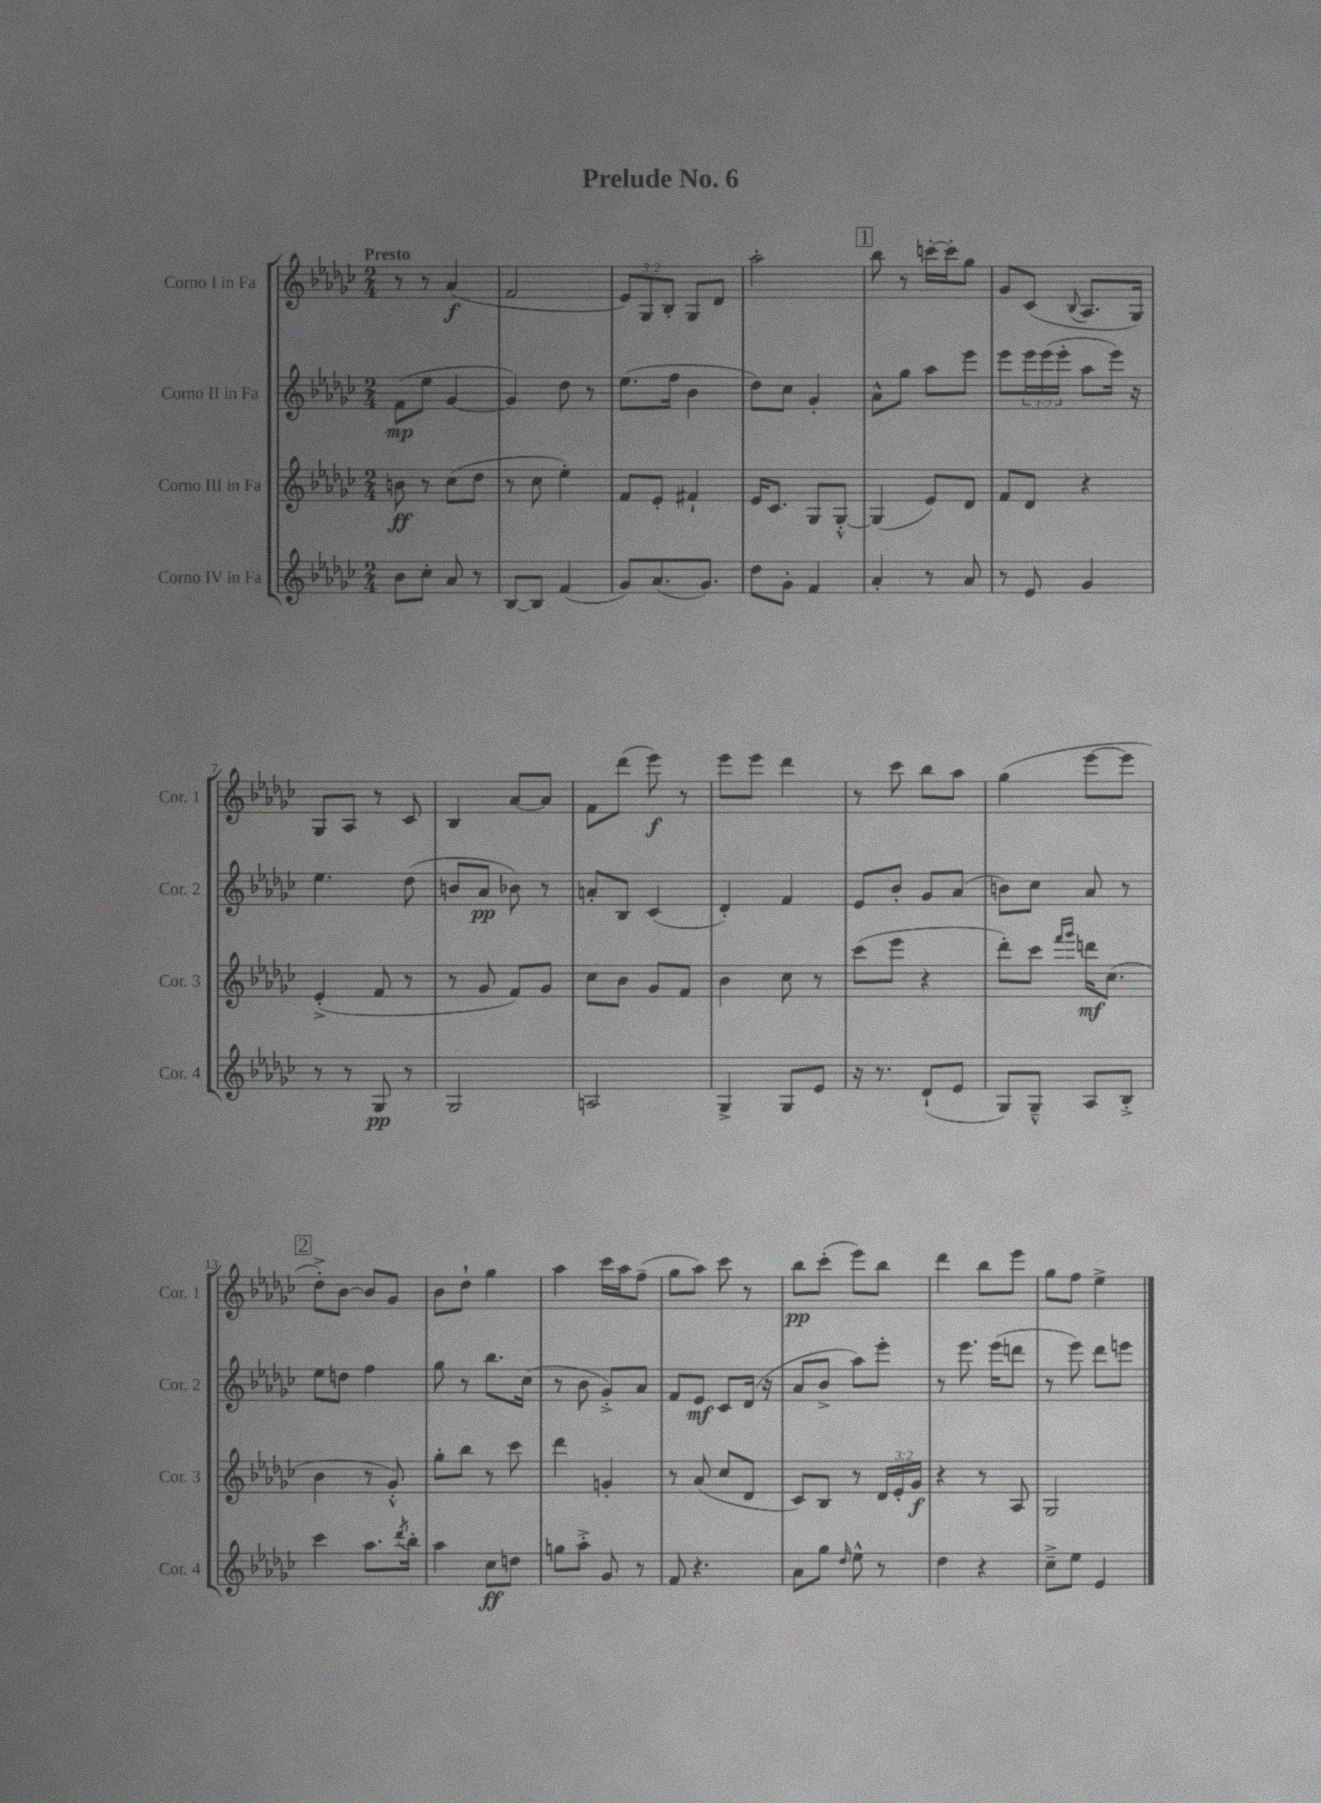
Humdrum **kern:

**kern	**dynam	**kern	**dynam	**kern	**dynam	**kern	**dynam
*part4	*part4	*part3	*part3	*part2	*part2	*part1	*part1
*staff4	*staff4	*staff3	*staff3	*staff2	*staff2	*staff1	*staff1
*I"Corno IV in Fa	*	*I"Corno III in Fa	*	*I"Corno II in Fa	*	*I"Corno I in Fa	*
*I'Cor. 4	*	*I'Cor. 3	*	*I'Cor. 2	*	*I'Cor. 1	*
*clefG2	*	*clefG2	*	*clefG2	*	*clefG2	*
*k[b-e-a-d-g-c-]	*	*k[b-e-a-d-g-c-]	*	*k[b-e-a-d-g-c-]	*	*k[b-e-a-d-g-c-]	*
*M2/4	*	*M2/4	*	*M2/4	*	*M2/4	*
=1	=1	=1	=1	=1	=1	=1	=1
!	!	!	!	!	!	!LO:TX:a:B:t=Presto	!
8b-\L	.	8bn\	ff	(8f\L	mp	8r	.
8cc-'\J	.	8r	.	8ee-\J	.	8r	.
8a-/	.	(8cc-\L	.	[4g-/	.	(4a-/	f
8r	.	8dd-\J	.	.	.	.	.
=2	=2	=2	=2	=2	=2	=2	=2
[8B-/L	.	8r	.	4g-/])	.	2f/	.
8B-/J]	.	8cc-\	.	.	.	.	.
(4f/	.	4ee-'\)	.	8dd-\	.	.	.
.	.	.	.	8r	.	.	.
=3	=3	=3	=3	=3	=3	=3	=3
8g-/L)	.	8f/L	.	(8.ee-\L	.	12e-/L)	.
.	.	.	.	.	.	12G-/	.
(8.a-/	.	8e-'/J	.	.	.	.	.
.	.	.	.	.	.	12B-'/J	.
.	.	.	.	16ff\Jk	.	.	.
.	.	4f#X`/	.	4b-\	.	8G-/L	.
8.g-/J)	.	.	.	.	.	.	.
.	.	.	.	.	.	8d-/J	.
=4	=4	=4	=4	=4	=4	=4	=4
8dd-\L	.	16e-/KL	.	8dd-\L)	.	2aa-'\	.
.	.	8.c-/J	.	.	.	.	.
8g-'\J	.	.	.	8cc-\J	.	.	.
4f/	.	8G-/L	.	4g-'/	.	.	.
.	.	[8G-'^^/J	.	.	.	.	.
!!LO:REH:place=s1:t=1
=5	=5	=5	=5	=5	=5	=5	=5
4a-'/	.	(4G-/]	.	8a-^^\L	.	8bb-\	.
.	.	.	.	8gg-\J	.	8r	.
8r	.	8e-/L)	.	8aa-\L	.	[16cccn'\LL	.
.	.	.	.	.	.	16ccc'\J]	.
8a-/	.	8d-/J	.	8eee-\J	.	8gg-\J	.
=6	=6	=6	=6	=6	=6	=6	=6
8r	.	8f/L	.	8eee-\L	.	8g-/L	.
8e-/	.	8d-/J	.	24eee-\L	.	(8c-/J	.
.	.	.	.	(24eee-\	.	.	.
.	.	.	.	24eee-'\JJ	.	.	.
.	.	.	.	.	.	8qqB-/	.
4g-/	.	4r	.	8aa-\L	.	8.A-/L	.
.	.	.	.	16eee-\Jk)	.	.	.
.	.	.	.	16r	.	16G-/Jk)	.
!!LO:LB:g=z
=7	=7	=7	=7	=7	=7	=7	=7
8r	.	(4e-'^/	.	4.ee-\	.	8G-/L	.
8r	.	.	.	.	.	8A-/J	.
8G-/	pp	8f/	.	.	.	8r	.
8r	.	8r	.	(8dd-\	.	8c-/	.
=8	=8	=8	=8	=8	=8	=8	=8
2G-/	.	8r	.	8bn/L	.	4B-/	.
.	.	8g-/	.	8a-/J	pp	.	.
.	.	8f/L)	.	8b-X\)	.	[8a-/L	.
.	.	8g-/J	.	8r	.	8a-/J]	.
=9	=9	=9	=9	=9	=9	=9	=9
2An/	.	8cc-\L	.	8an'/L	.	8f\L	.
.	.	8b-\J	.	8B-/J	.	(8ddd-\J	.
.	.	8g-/L	.	(4c-/	.	8eee-\)	f
.	.	8f/J	.	.	.	8r	.
=10	=10	=10	=10	=10	=10	=10	=10
4G-^/	.	4b-\	.	4d-'/)	.	8eee-\L	.
.	.	.	.	.	.	8eee-\J	.
8G-/L	.	8cc-\	.	4f/	.	4ddd-\	.
8e-/J	.	8r	.	.	.	.	.
=11	=11	=11	=11	=11	=11	=11	=11
16r	.	(8ccc-\L	.	8e-/L	.	8r	.
8.r	.	.	.	.	.	.	.
.	.	8eee-\J	.	8b-'/J	.	8ccc-\	.
(8d-`/L	.	4r	.	8g-/L	.	8bb-\L	.
8e-/J	.	.	.	(8a-/J	.	8aa-\J	.
=12	=12	=12	=12	=12	=12	=12	=12
8G-/L)	.	8ddd-'\L)	.	8bn\L)	.	(4gg-\	.
8G-~^^/J	.	8ccc-\J	.	8cc-\J	.	.	.
.	.	16qqfff/LL	.	.	.	.	.
.	.	16qqggg-/JJ	.	.	.	.	.
8A-/L	.	16dddn\KL	mf	8a-/	.	[8eee-\L	.
.	.	(8.cc-\J	.	.	.	.	.
8B-'^/J	.	.	.	8r	.	8eee-\J]	.
!!LO:LB:g=z
!!LO:REH:place=s1:t=2
=13	=13	=13	=13	=13	=13	=13	=13
4ccc-\	.	4b-\	.	8ee-\L	.	8dd-'^\L)	.
.	.	.	.	8ddn\J	.	[8b-\J	.
8.aa-\L	.	8r	.	4ff\	.	8b-/L]	.
.	.	8g-'^^/)	.	.	.	8g-/J	.
8qddd-/	.	.	.	.	.	.	.
16bb-'\Jk	.	.	.	.	.	.	.
=14	=14	=14	=14	=14	=14	=14	=14
4aa-\	.	8gg-'\L	.	8gg-\	.	8b-\L	.
.	.	8bb-\J	.	8r	.	8dd-`\J	.
8cc-\L	ff	8r	.	8.bb-\L	.	4gg-\	.
8ddn\J	.	8ccc-\	.	.	.	.	.
.	.	.	.	(16cc-\Jk	.	.	.
=15	=15	=15	=15	=15	=15	=15	=15
8ggn\L	.	4ddd-\	.	8r	.	4aa-\	.
8aa-'^\J	.	.	.	8b-\	.	.	.
8g-/	.	4gn'/	.	8g-'^/L)	.	16ccc-\LL	.
.	.	.	.	.	.	16aa-\J	.
8r	.	.	.	8a-/J	.	(8ff~\J	.
=16	=16	=16	=16	=16	=16	=16	=16
8f/	.	8r	.	8f/L	.	8gg-\L	.
4.r	.	(8a-/	.	8e-/J	mf	8aa-\J)	.
.	.	8cc-/L	.	8c-/L	.	8ccc-\	.
.	.	8d-/J	.	(16d-/Jk	.	8r	.
.	.	.	.	16r	.	.	.
=17	=17	=17	=17	=17	=17	=17	=17
8a-\L	.	8c-/L)	.	8a-/L	.	8bb-\L	pp
8gg-\J	.	8B-/J	.	8b-^/J	.	(8ccc-'\J	.
16qqdd-/	.	.	.	.	.	.	.
8ee-^^\	.	8r	.	8aa-\L)	.	8eee-\L)	.
8r	.	24d-/LL	.	8eee-'\J	.	8bb-\J	.
.	.	24e-'/	.	.	.	.	.
.	.	24g-/JJ	f	.	.	.	.
=18	=18	=18	=18	=18	=18	=18	=18
4dd-\	.	4r	.	8r	.	4ddd-\	.
.	.	.	.	8.eee-\	.	.	.
4r	.	8r	.	.	.	8bb-\L	.
.	.	.	.	(16eee-\KL	.	.	.
.	.	8A-/	.	8dddn\J	.	8eee-\J	.
=19	=19	=19	=19	=19	=19	=19	=19
8cc-~^\L	.	2G-/	.	8r	.	8gg-\L	.
8ee-\J	.	.	.	8eee-\)	.	8ff\J	.
4e-/	.	.	.	8ddd-\L	.	4ee-^\	.
.	.	.	.	8eeen\J	.	.	.
==	==	==	==	==	==	==	==
*-	*-	*-	*-	*-	*-	*-	*-
